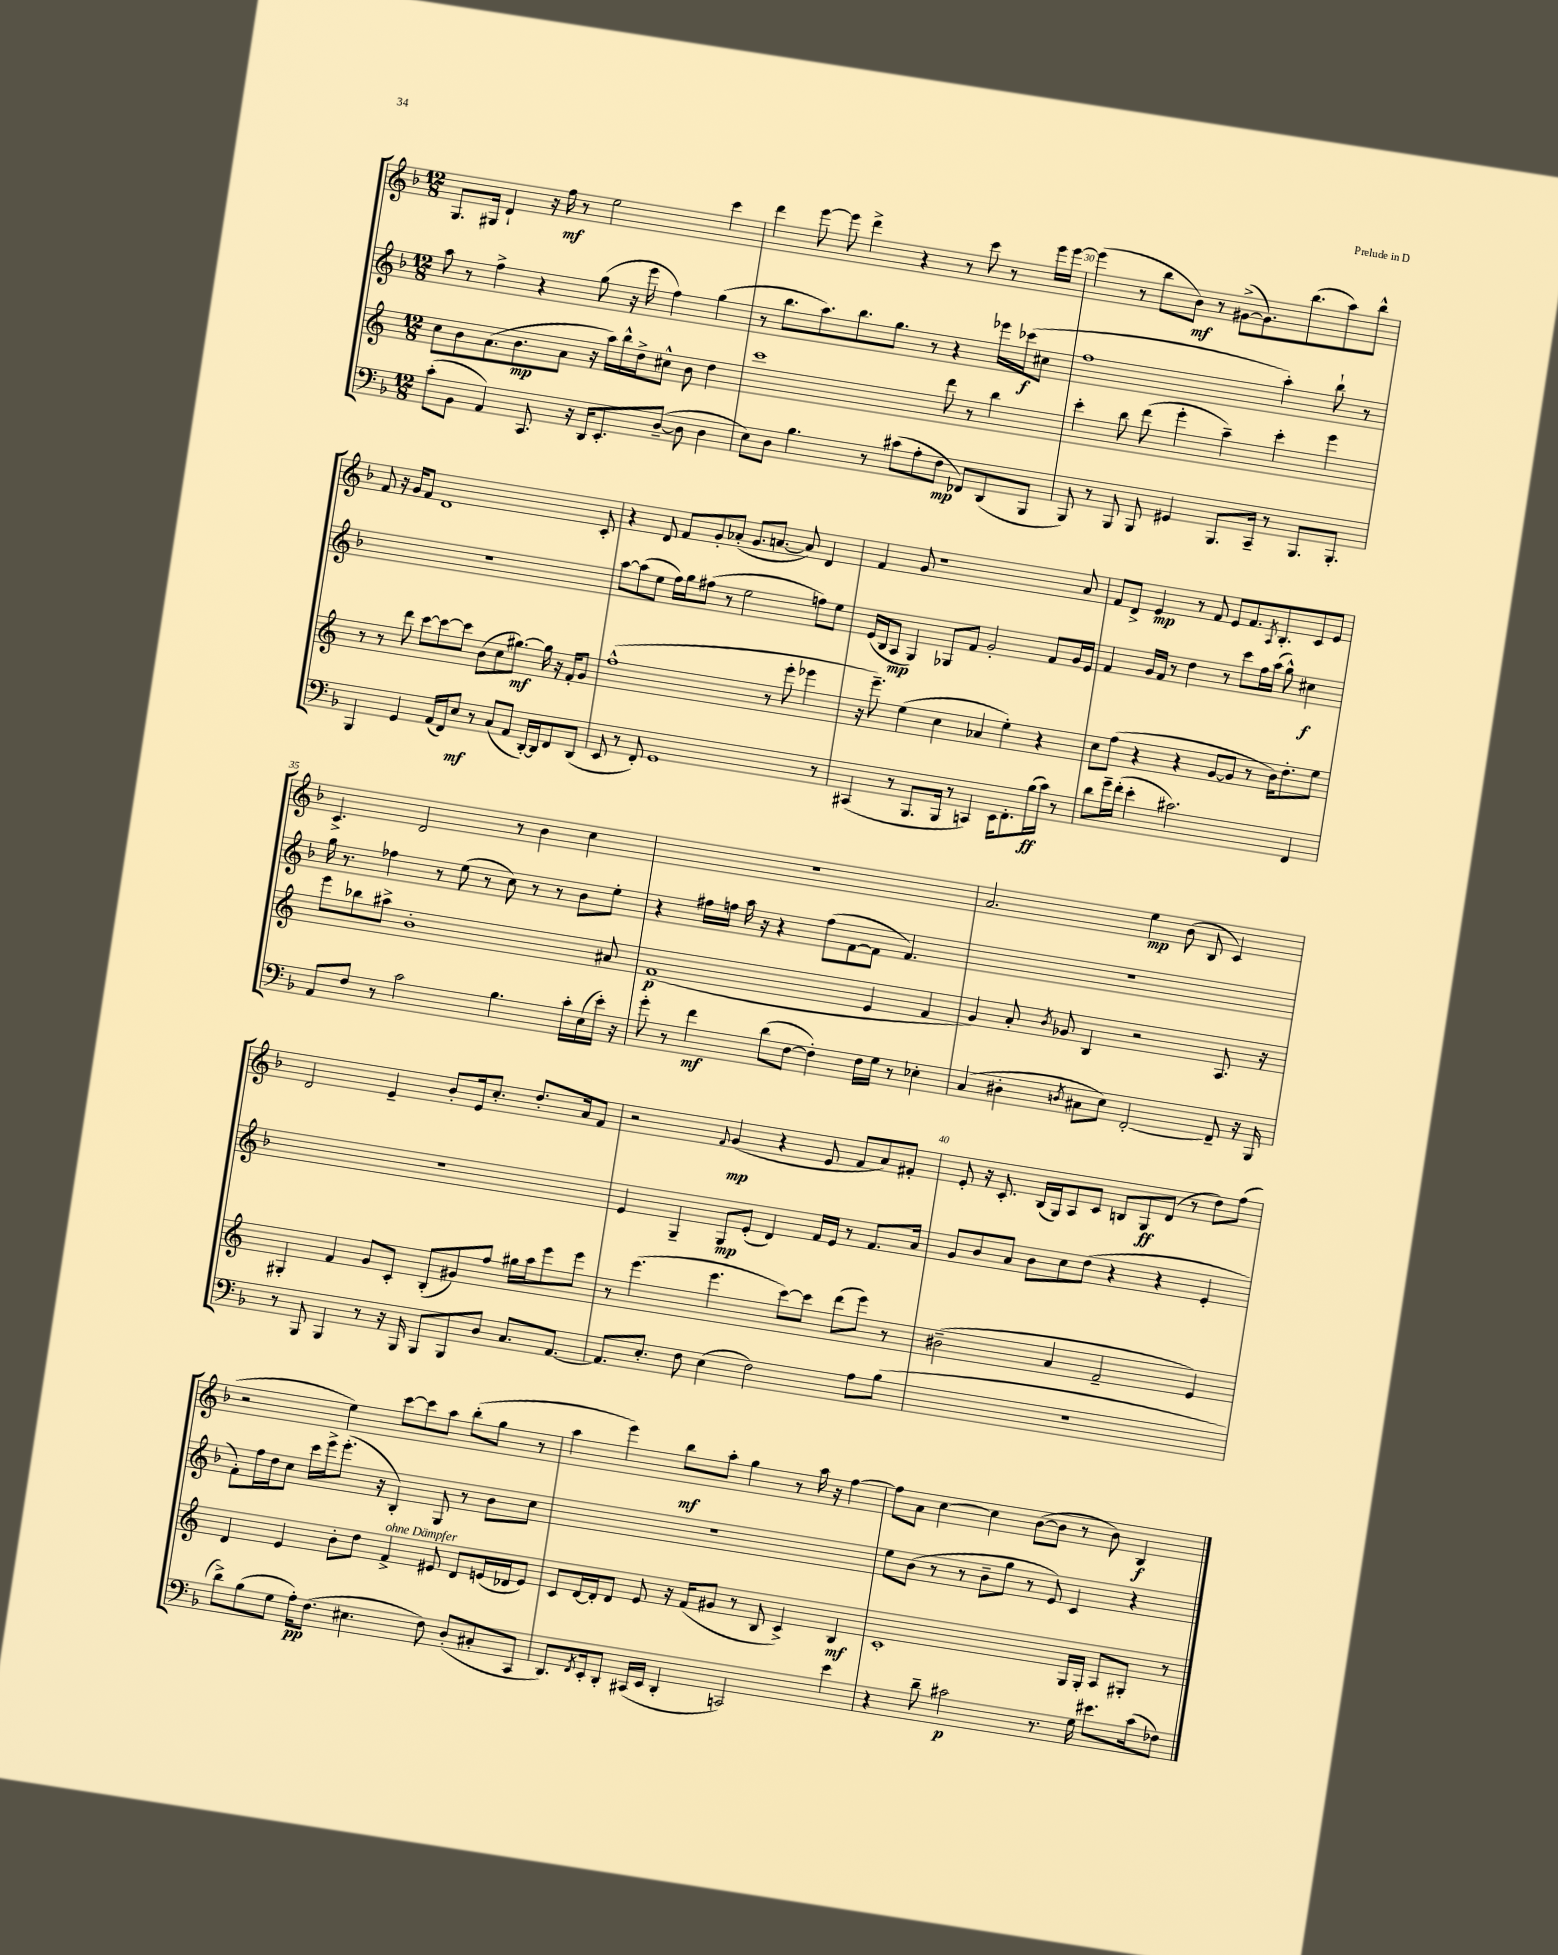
<<
\new StaffGroup <<
\new Staff = "s0" {
    \clef treble \key f \major \numericTimeSignature \time 12/8
    g8. gis16 d'4-! r16 f''16\mf r8 e''2 c'''4 |
    d'''4 e'''8~ e'''8 d'''4-> r4 r8 c'''8 r8 e'''16 e'''16~ |
    e'''4( r8 bes''8 bes'8\mf) r8 gis'8~->( gis'8.) bes''8.( a''8) bes''8-^ |
    f'8 r16 g'16 f'8 d'1 c'8-. |
    r4 d'8 f'8 g'8-. aes'8-.( g'8. a'8.~ a'8) d'4 |
    f'4 g'8 r1 a'8 |
    f'8 d'8-> e'4\mp r8 f'8 e'8 f'8. \acciaccatura { a8 } bes8.-. c'8 e'8 |
    c'4.-> d'2 r8 bes'4 c''4 |
    R1. |
    a'2. e''4\mp bes'8( bes8 c'4) |
    d'2 e'4-- bes'8-. e'16 c''8.-. d''8.-. a'16 f'8 |
    r2 \appoggiatura { f'8 } g'4\mp( r4 e'8 f'8 a'8) fis'8-. |
    e'8-. r16 c'8.-. bes16( g16) a8 c'8 b8 g8\ff d'8( r8 d''8) f''8( |
    r2 e''4) c'''8~ c'''8 a''8 bes''8-.( g''8 r8 |
    a''4 e'''4) bes''8\mf a''8-. g''4 r8 a''16 r16 f''4~ |
    f''8 a'8 c''4~ c''4 bes'8~( bes'8 r8 bes'8) bes4\f \bar "|." |
}
\new Staff = "s1" {
    \clef treble \key f \major \numericTimeSignature \time 12/8
    a''8 r8 f''4-> r4 g''8( r16 e'''16 f''4) g''4( |
    r8 bes''8. a''8.) bes''8. g''8. r8 r4 ees'''16 ces'''16\f( cis''8 |
    f''1 a''4-.) bes''8-! r8 |
    R1. |
    a''8~ a''8( e''8 f''16) g''16 fis''8( r8 e''2 f''8) e''8 |
    e'16( bes16 a8\mp g4) ges8 f'8 g'2-. f'8 g'16 e'16 |
    f'4 g'16 f'16 r8 d''4 r8 c'''8 f''16 a''16( g''8-^) cis''4\f |
    g''16 r8. fes''4 r8 e''8( r8 c''8) r8 r8 bes'8 e''8-. |
    r4 fis''16 f''16 a''16 r16 r4 f''8( f'8~ f'8 f'4.) |
    R1. |
    R1. |
    e'4 g4-- g8\mp e'8-.( d'4) f'16 e'16 r8 f'8. a'16 |
    g'8 bes'8 a'8 bes'8 c''8 d''8( r4 r4 e'4-. |
    f'8-.) f''16 d''16 c''8 c'''16 e'''16-> e'''8.-.( r16 bes4-.) g8 r8 bes'8 c''8 |
    R1. |
    e''8 bes'8( r8 r8 bes'8-- g''8 r8 e'8) c'4 r4 \bar "|." |
}
\new Staff = "s2" {
    \clef treble \key c \major \numericTimeSignature \time 12/8
    c''8 b'8 a'8.( b'8.\mp a'8 r16 a''16) b''16-^ d''16-> cis''8-^ b'8 d''4 |
    c'''1 d'''8 r8 b''4 |
    c'''4-. b''8 d'''8( e'''4-. a''4--) c'''4-. e'''4 |
    r8 r8 d'''8 c'''8~ c'''8~ c'''8 b'8( c''8 gis''8.~\mf) gis''16 r16 f'16-. g'8 |
    f''1-^( r8 e'''8-. ees'''4 |
    r16 e'''8.--) e''4( c''4 aes'4 e''4-.) r4 |
    c''8 f''8( r4 r4 g'8~ g'8 r8 b'16) d''8.-. e''8 |
    e'''8 bes''8 ais''8-> b'1-. ais'8 |
    f'1\p( e'4 f'4 |
    g'4) a'8-. \acciaccatura { b'8 } ges'8 b4 r2 a8. r16 |
    gis4-. f'4 g'8 c'8-. b8-.( gis'8) f''8 gis''16 a''16 e'''8 e'''8 |
    r8 e'''4.( e'''4. c'''8~) c'''8 d'''8( e'''8) r8 |
    bis'2--( a'4 f'2-- e'4) |
    d'4 e'4 b'8-. d''8 f'4->^\markup { \italic "ohne Dämpfer" } eis'8 d'8 e'16( des'16 e'8) |
    c'8 d'16~ d'16-. d'8 e'8 r16 f'16( gis'8 r8 b8 c'4->) b4\mf |
    c'1-. g16 g16-. a8 gis8-. r8 \bar "|." |
}
\new Staff = "s3" {
    \clef bass \key f \major \numericTimeSignature \time 12/8
    c'8-.( bes,8 a,4) c,8. r16 d,16 e,8.-. d8~--( d8 d4 |
    e8) d8 bes4. r8 cis'8( a8-. f8\mp fes,8) d,8( bes,,8 |
    bes,,8) r8 bes,,8 bes,,8 gis,4 bes,,8. c,16-- r8 bes,,8. bes,,8.-. |
    bes,,4 g,4 a,16( f,16) e8\mf r8 c8( a,8 d,16~-.) d,16 f,8 d,8( |
    e,8 r8 f,8-.) g,1 r8 |
    cis,4( r8 bes,,8. bes,,16 r8 c,4) e,16 f,8.-. bes16\ff( c'16) r8 |
    d'8 g'16-- f'16-.( e'4-. cis'2.) f,4 |
    a,8 f8 r8 c'2 bes4. c'16-. e16( e'16-.) r16 |
    g'8-. r8 f'4\mf d'8( f8~ f4-.) f16 g16 r8 ees4-. |
    c4( dis4-. \acciaccatura { d8 } cis8 e8) f,2~-. f,8-- r16 bes,,16 |
    r8 bes,,8 bes,,4 r8 r16 bes,,16 bes,,8 bes,,8 d8 c8. a,8.~ |
    a,8. e8.-. f8 e4( f2) a8 bes8( |
    R1. |
    d'8->) bes8( g8 a16-.\pp) f8.( eis4. f8) d8-.( cis8-. c,8 |
    d,8.) \acciaccatura { f,8 } e,16-. d,8-. cis,16( e,16 d,4-. c,2) e'4 |
    r4 d'8-- cis'2\p r8. g16 eis'8. cis'16( fes8) \bar "|." |
}
>>
>>
\layout { \context { \Score currentBarNumber = #28 \override BarNumber.break-visibility = ##(#f #t #t) barNumberVisibility = #(every-nth-bar-number-visible 5) } }
